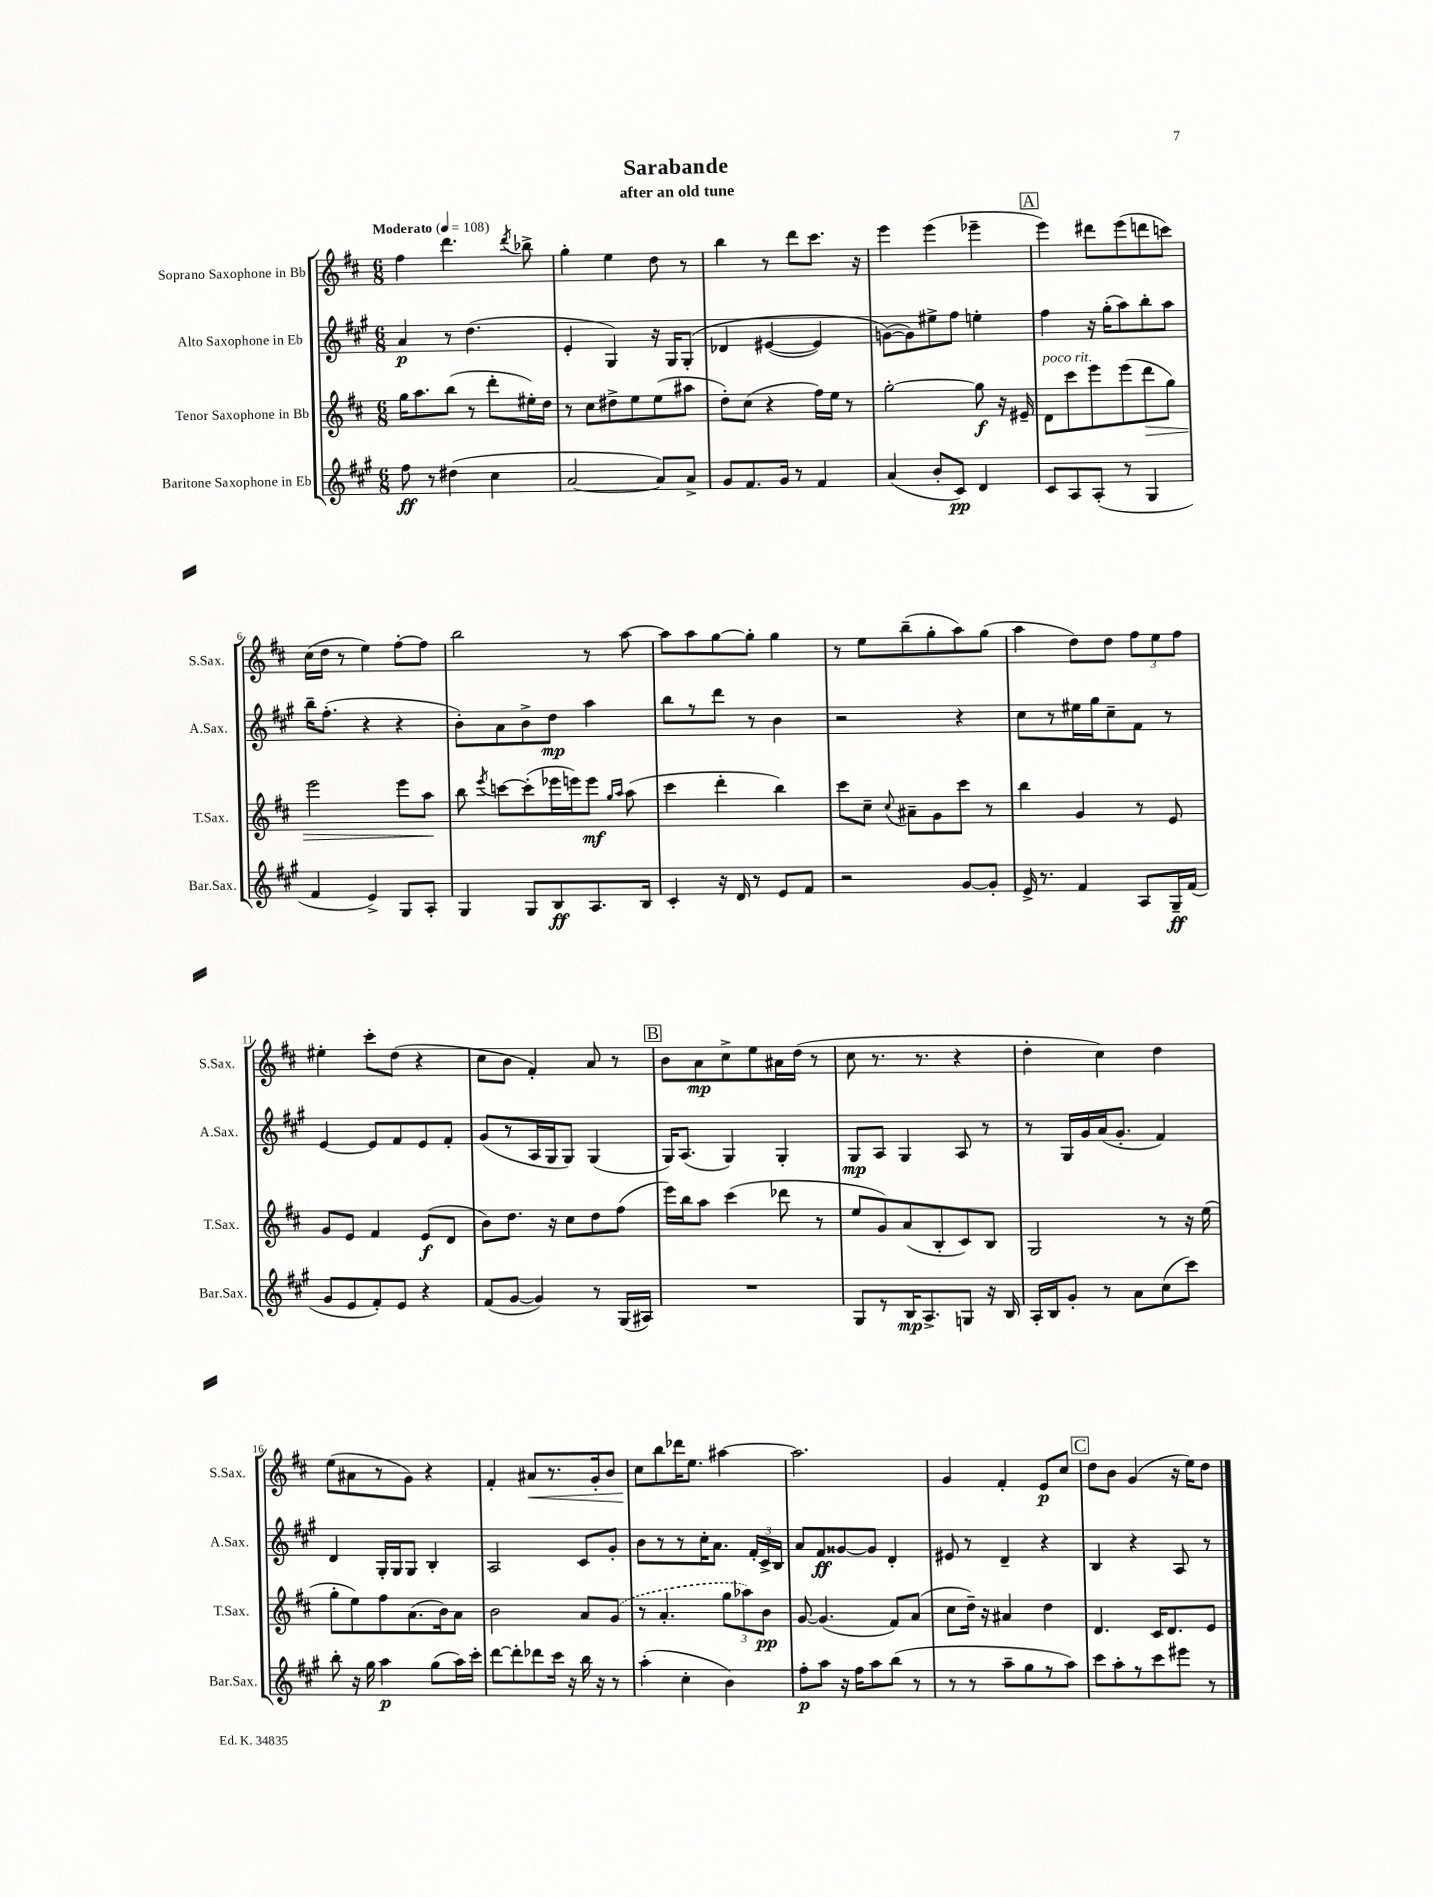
\header { title = "Sarabande" subtitle = "after an old tune" }
<<
\new StaffGroup <<
\new Staff = "s0" \with { instrumentName = "Soprano Saxophone in Bb" shortInstrumentName = "S.Sax." } {
    \clef treble \key d \major \numericTimeSignature \time 6/8 \tempo "Moderato" 4 = 108
    \autoBeamOff fis''4 d'''4. \acciaccatura { d'''8 } bes''8-> |
    g''4-. e''4 d''8 r8 |
    b''4 r8 d'''8[ cis'''8.] r16 |
    e'''4 e'''4( ees'''4-- |
    \mark \markup { \box "A" } e'''4) dis'''8[ e'''8( d'''8 c'''8]) |
    cis''16[( d''16] r8 e''4) fis''8[~-. fis''8] |
    b''2 r8 a''8~ |
    a''8[ a''8 g''8~ g''8]-. g''4 |
    r8 e''8[ b''8--( g''8-. a''8) g''8]( |
    a''4 d''8[) d''8] \tuplet 3/2 { fis''8[ e''8 fis''8] } |
    eis''4-. cis'''8[-. d''8]( r4 |
    cis''8[ b'8] fis'4-.) a'8 r8 |
    \mark \markup { \box "B" } b'8[ a'8\mp cis''8-> e''8 ais'16 d''16]( r8 |
    cis''8 r8. r8. r4 |
    d''4-. cis''4) d''4 |
    e''8[( ais'8 r8 g'8]) r4 |
    fis'4-. ais'8[\< r8. g'16-. b'8] |
    cis''8[\! b''8 des'''16 e''8.] ais''4~ |
    ais''2. |
    g'4 fis'4-. e'8[\p cis''8] |
    \mark \markup { \box "C" } d''8[ b'8] g'4( r16 e''16[) d''8] \bar "|." |
}
\new Staff = "s1" \with { instrumentName = "Alto Saxophone in Eb" shortInstrumentName = "A.Sax." } {
    \clef treble \key a \major \numericTimeSignature \time 6/8
    \autoBeamOff a'4\p r8 d''4.( |
    e'4-. gis4) r16 gis16[ gis8]-.\( |
    des'4 eis'4~( eis'4) |
    g'8[~(\) g'8) eis''8-> fis''8] e''4-. |
    \mark \markup { \box "A" } fis''4 r16 gis''16[-.( a''8) b''8-. a''8] |
    b''16[-- fis''8.]-.( r4 r4 |
    b'8[-.) a'8 b'8-> d''8]\mp a''4 |
    b''8[ r8 d'''8] r8 b'4 |
    r2 r4 |
    cis''8[ r8 eis''16 gis''16 cis''8-- fis'8] r8 |
    e'4~ e'8[ fis'8 e'8 fis'8]-. |
    gis'8[( r8 a16 gis16 gis8]) gis4( |
    \mark \markup { \box "B" } gis16[) a8.]( gis4) gis4-. |
    gis8[\mp a8] gis4 a8 r8 |
    r8 gis16[ gis'16 a'16( gis'8.]-. fis'4) |
    d'4 gis16[-. gis16 gis8] b4-. |
    a2 cis'8[ gis'8]-. |
    b'8[ r8 r8 cis''16-. a'8.] \tuplet 3/2 { fis'16[-. cis'16-> b16] } |
    a'8[ fis'8\ff gisis'8~ gisis'8] d'4-. |
    eis'8 r8 d'4-- r4 |
    \mark \markup { \box "C" } b4 r4 a8 r8 \bar "|." |
}
\new Staff = "s2" \with { instrumentName = "Tenor Saxophone in Bb" shortInstrumentName = "T.Sax." } {
    \clef treble \key d \major \numericTimeSignature \time 6/8
    \autoBeamOff g''16[ a''8. b''8]( r8 d'''8[-. eis''16-.) d''16] |
    r8 cis''8[ dis''8-> e''8 e''8( ais''8] |
    d''8[-.) cis''8]( r4 fis''16[) e''16] r8 |
    g''2~-. g''8\f r16 eis'16-- |
    \mark \markup { \box "A" } d'8[^\markup { \italic "poco rit." } cis'''8 e'''8 e'''8( d'''8\> g''8]) |
    e'''2 e'''8[ a''8]\! |
    b''8 \acciaccatura { e'''8 } c'''8[~ c'''8-.( ees'''16 e'''16) e'''8]\mf \grace { g''16[ a''16] } a''8( |
    cis'''4 d'''4-. b''4) |
    cis'''8[ cis''8]-- \appoggiatura { cis''8 } ais'8[-- g'8 cis'''8] r8 |
    b''4 g'4 r8 e'8 |
    g'8[ e'8] fis'4 e'8[\f( d'8] |
    b'8[) d''8.] r16 cis''8[ d''8 fis''8]( |
    \mark \markup { \box "B" } e'''16[) b''16 a''8] cis'''4( des'''8 r8 |
    e''8[ g'8) a'8( b8-. cis'8) b8] |
    g2 r8 r16 e''16( |
    g''8[-. e''8) fis''8 a'8.( b'16) a'8] |
    b'2 a'8[ \once \slurDashed g'8]( |
    r8 a'4.-. \tuplet 3/2 { g''8[ aes''8) b'8]\pp } |
    g'8~ g'4.( fis'8[) a'8]( |
    cis''8[ d''16]--) r16 ais'4 d''4 |
    \mark \markup { \box "C" } d'4. cis'16[ d'8. e'8] \bar "|." |
}
\new Staff = "s3" \with { instrumentName = "Baritone Saxophone in Eb" shortInstrumentName = "Bar.Sax." } {
    \clef treble \key a \major \numericTimeSignature \time 6/8
    \autoBeamOff fis''8\ff r8 dis''4( cis''4 |
    a'2~ a'8[) a'8]-> |
    gis'8[ fis'8. gis'16] r8 fis'4 |
    a'4( b'8[-. cis'8]\pp) d'4 |
    \mark \markup { \box "A" } cis'8[ a8 a8]-.( r8 gis4 |
    fis'4 e'4->) gis8[ a8]-. |
    gis4 gis8[ b8\ff a8. b16] |
    cis'4-. r16 d'16 r8 e'8[ fis'8] |
    r2 gis'8[~ gis'8]-. |
    e'16-> r8. fis'4 a8[ gis16--\ff fis'16]( |
    gis'8[ e'8 fis'8-.) e'8] r4 |
    fis'8[( gis'8]~ gis'4) r8 gis16[( ais16]) |
    \mark \markup { \box "B" } R2. |
    gis8[ r8 b16\mp a8.-> g8] r16 b16 |
    a16[-. b16 gis'8]-. r8 a'8[ cis''8( cis'''8]) |
    b''8-. r16 gis''16 a''4\p gis''8[( a''16) cis'''16]-. |
    d'''8[~ d'''8-. des'''8 cis'''16] r16 b''16 r16 r8 |
    a''4-.( cis''4-. b'4) |
    fis''8[-.\p a''8] r16 fis''16[ a''8 b''8]( r8 |
    r8 r8 a''8[-- gis''8 r8 a''8]) |
    \mark \markup { \box "C" } cis'''8[ a''8-. r8 cis'''8 eis'''8] r8 \bar "|." |
}
>>
>>
